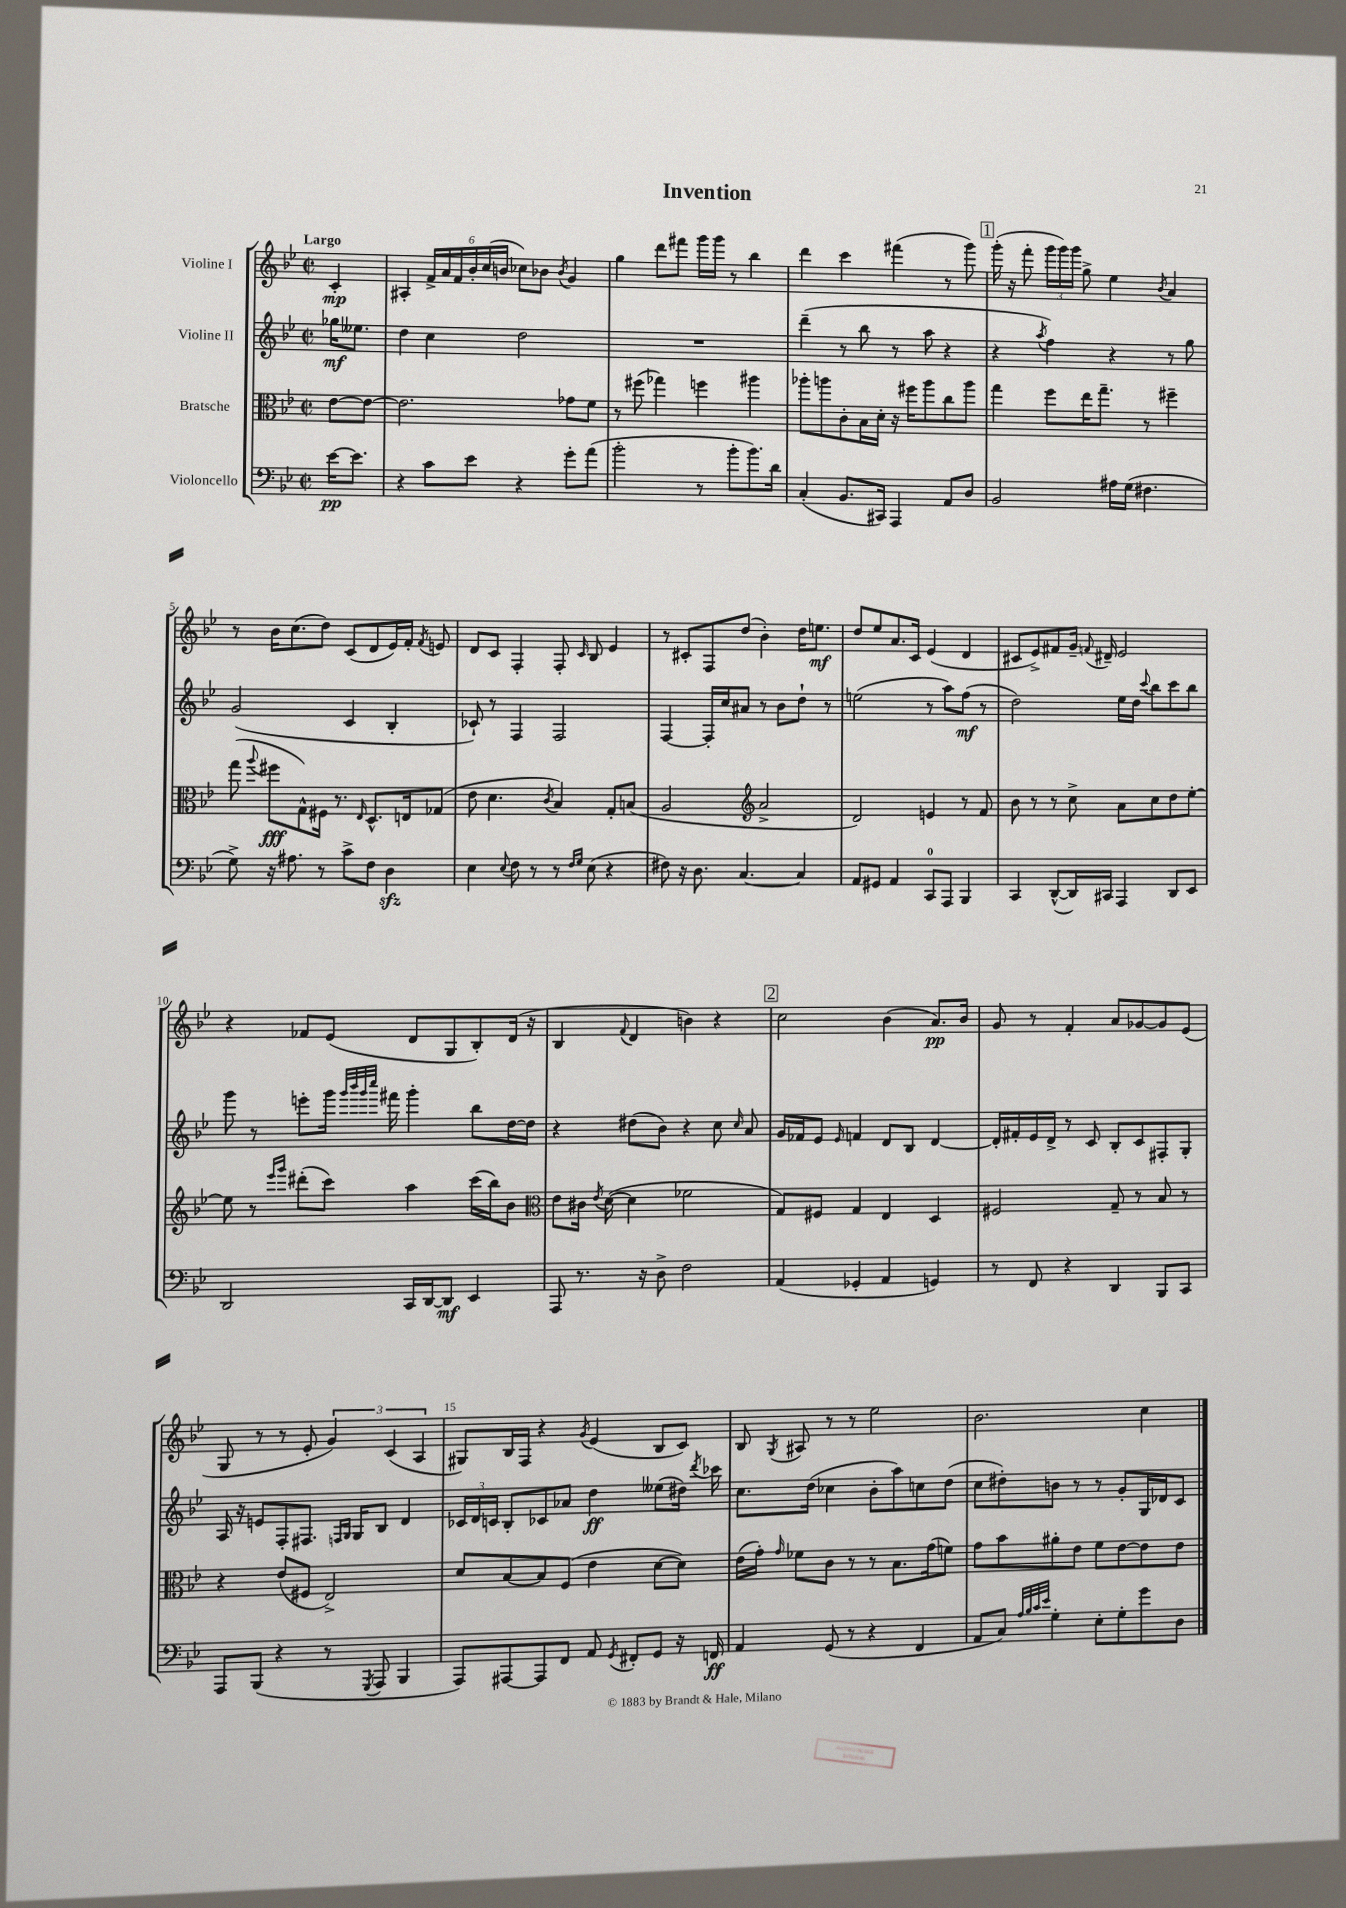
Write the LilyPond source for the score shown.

\header { title = "Invention" }
<<
\new StaffGroup <<
\new Staff = "s0" \with { instrumentName = "Violine I" } {
    \clef treble \key bes \major \defaultTimeSignature \time 2/2 \partial 4 \tempo "Largo"
    \autoBeamOff c'4-.\mp |
    ais4-. \tuplet 6/4 { f'16[-> a'16 f'16 bes'16-. c''16( b'16] } ces''8[) bes'8] \acciaccatura { bes'8 } g'4 |
    g''4 d'''8[ fis'''8] g'''16[ g'''16] r8 bes''4 |
    d'''4 c'''4 fis'''4( r8 g'''8) |
    \mark \markup { \box "1" } g'''16-.( r16 f'''8-. \tuplet 3/2 { g'''16[ g'''16) g'''16] } g''8-> ees''4 \acciaccatura { bes'8 } a'4 |
    r8 bes'16[ c''8.( d''8]) c'8[( d'8 ees'16) f'16]-. \acciaccatura { f'8 } e'8 |
    d'8[ c'8] f4-. f8-. \grace { c'16 } bes8 ees'4 |
    r8 cis'8[-. f8 d''8]( bes'4-.) d''16[ e''8.]\mf |
    d''8[ ees''8 a'8. c'16] ees'4( d'4 |
    cis'8[ ees'8->) fis'8 g'16]-- \appoggiatura { f'8 } dis'16-- ees'2 |
    r4 fes'8[ ees'8]( d'8[ g8 bes8-.) d'16]( r16 |
    bes4 \appoggiatura { f'8 } d'4 b'4) r4 |
    \mark \markup { \box "2" } c''2 bes'4( a'8.[\pp) bes'16] |
    g'8 r8 f'4-. a'8[ ges'8~ ges'8 ees'8]( |
    g8 r8 r8 ees'8-. \tuplet 3/2 { g'4) c'4( a4 } |
    gis8[) bes16 f16] r4 \acciaccatura { g'8 } ees'4( bes8[ c'8]) |
    bes8 \acciaccatura { g8 } ais8 r8 r8 ees''2 |
    bes'2. c''4 \bar "|." |
}
\new Staff = "s1" \with { instrumentName = "Violine II" } {
    \clef treble \key bes \major \defaultTimeSignature \time 2/2 \partial 4
    \autoBeamOff ges''16[\mf eeses''8.] |
    d''4 c''4 d''2 |
    R1 |
    d'''4--( r8 bes''8 r8 a''8 r4 |
    \mark \markup { \box "1" } r4 \acciaccatura { a''8 } f''4) r4 r8 g''8 |
    g'2( c'4 bes4-. |
    ces'8-!) r8 f4 f2 |
    f4~ f16[-. c''16 ais'8] r8 bes'8[ d''8]-! r8 |
    e''2( r8 a''8[) f''8]\mf( r8 |
    d''2) ees''16[ d''16] \appoggiatura { c'''8 } bes''8[ c'''8 bes''8] |
    g'''8 r8 e'''8[-. g'''16] \grace { g'''32[ bes'''32 g'''32 c''''32] } fis'''16 g'''4-. bes''8[ d''16~ d''16] |
    r4 dis''8[( bes'8]) r4 c''8 \grace { c''16 } a'8 |
    \mark \markup { \box "2" } g'16[ fes'16 ees'8] \grace { ees'16 } f'4 d'8[ bes8] d'4~ |
    d'16[-. fis'16-. ees'16 d'16]-> r8 c'8 bes8[-. c'8 fis8-. g8]-. |
    a16 r16 e'8[ f8-. fis8.] \grace { f16[ g16] } g16[ bes8] d'4 |
    \tuplet 3/2 { ces'16[ d'16 c'16] } bes8[-. ces'8 aes'8] d''4\ff eeses''8[( dis''16]) \acciaccatura { d'''8 } ces'''16 |
    c''8.[ d''16]( ces''4 bes'8[-. a''8) c''8 d''8]( |
    c''8[ dis''8-.) b'8] r8 r8 g'8[-. g16 des'16 c'8] \bar "|." |
}
\new Staff = "s2" \with { instrumentName = "Bratsche" } {
    \clef alto \key bes \major \defaultTimeSignature \time 2/2 \partial 4
    \autoBeamOff ees'8[~ ees'8]~ |
    ees'2. ges'8[ f'8] |
    r8 fis''8( ges''4) f''4 ais''4 |
    aes''8[-. a''8 c'8-. bes16 d'16]-. r16 fis''16[ a''8 c''8 a''8] |
    \mark \markup { \box "1" } g''4 f''8[ ees''16 g''8.]-- r8 fis''4-- |
    g''8( \appoggiatura { a''8 } fis''8[\fff g8-^) fis16] r8. \grace { ees16 } d8.[-^ e16 ges8]( |
    ees'8 d'4. \acciaccatura { c'8 } bes4) g8[-. b8]( |
    a2 \clef treble a'2-> |
    d'2) e'4 r8 f'8 |
    bes'8 r8 r8 c''8-> a'8[ c''8 d''8 ees''8]~-. |
    ees''8 r8 \grace { ees'''16[ g'''16] } dis'''8[-.( c'''8]) a''4 c'''16[( bes''16) bes'8] |
    \clef alto ees'8[ cis'16] \acciaccatura { ees'8 } d'16~( d'4 fes'2 |
    \mark \markup { \box "2" } g8[) fis8] g4 ees4 d4 |
    fis2 g8-- r8 bes8 r8 |
    r4 ees'8[( fis8] ees2->) |
    d'8[ bes8~ bes8 f8]( ees'4 d'8[~ d'8]) |
    ees'16[( g'16]-.) \grace { g'16 } fes'8[ c'8] r8 r8 bes8.[ g'16( f'8]) |
    g'8[ bes'8 ais'8-. ees'8] f'8[ ees'8~ ees'8 ees'8] \bar "|." |
}
\new Staff = "s3" \with { instrumentName = "Violoncello" } {
    \clef bass \key bes \major \defaultTimeSignature \time 2/2 \partial 4
    \autoBeamOff ees'16[~\pp ees'8.] |
    r4 c'8[ ees'8] r4 g'8[-. a'8]( |
    bes'2-. r8 bes'8[-. bes'8.) d'16] |
    c4-.( bes,8.[ cis,16]) a,,4 a,8[ d8] |
    \mark \markup { \box "1" } bes,2 ais16[ g16]( fis4. |
    g8->) r16 ais8. r8 c'8[-> f8] d4\sfz |
    ees4 \appoggiatura { ees8 } f8 r8 r8 \grace { f16[ g16] } ees8( r4 |
    fis8) r16 d8. c4.~ c4 |
    a,8[ gis,8] a,4 c,8[-0 a,,8] bes,,4 |
    c,4 d,8[~-^( d,16) cis,16] a,,4 d,8[ ees,8] |
    d,2 c,16[ d,16~ d,8]\mf ees,4 |
    a,,8 r8. r16 d8-> f2 |
    \mark \markup { \box "2" } a,4( ges,4-. a,4 g,4) |
    r8 f,8 r4 d,4 bes,,8[ c,8] |
    a,,8[ bes,,8]( r4 r8 \acciaccatura { g,,8 } a,,8 bes,,4 |
    a,,8[) ais,,8~ ais,,8 f,8] a,8 \acciaccatura { g,8 } fis,8[-. g,8] r16 f,16\ff |
    a,4 g,8( r8 r4 f,4 |
    a,8[ c8]) \grace { a32[ bes32 c'32 ees'32] } g4-. ees8[-. g8-. g'8 d8] \bar "|." |
}
>>
>>
\layout { \context { \Score \override BarNumber.break-visibility = ##(#f #t #t) barNumberVisibility = #(every-nth-bar-number-visible 5) } }
